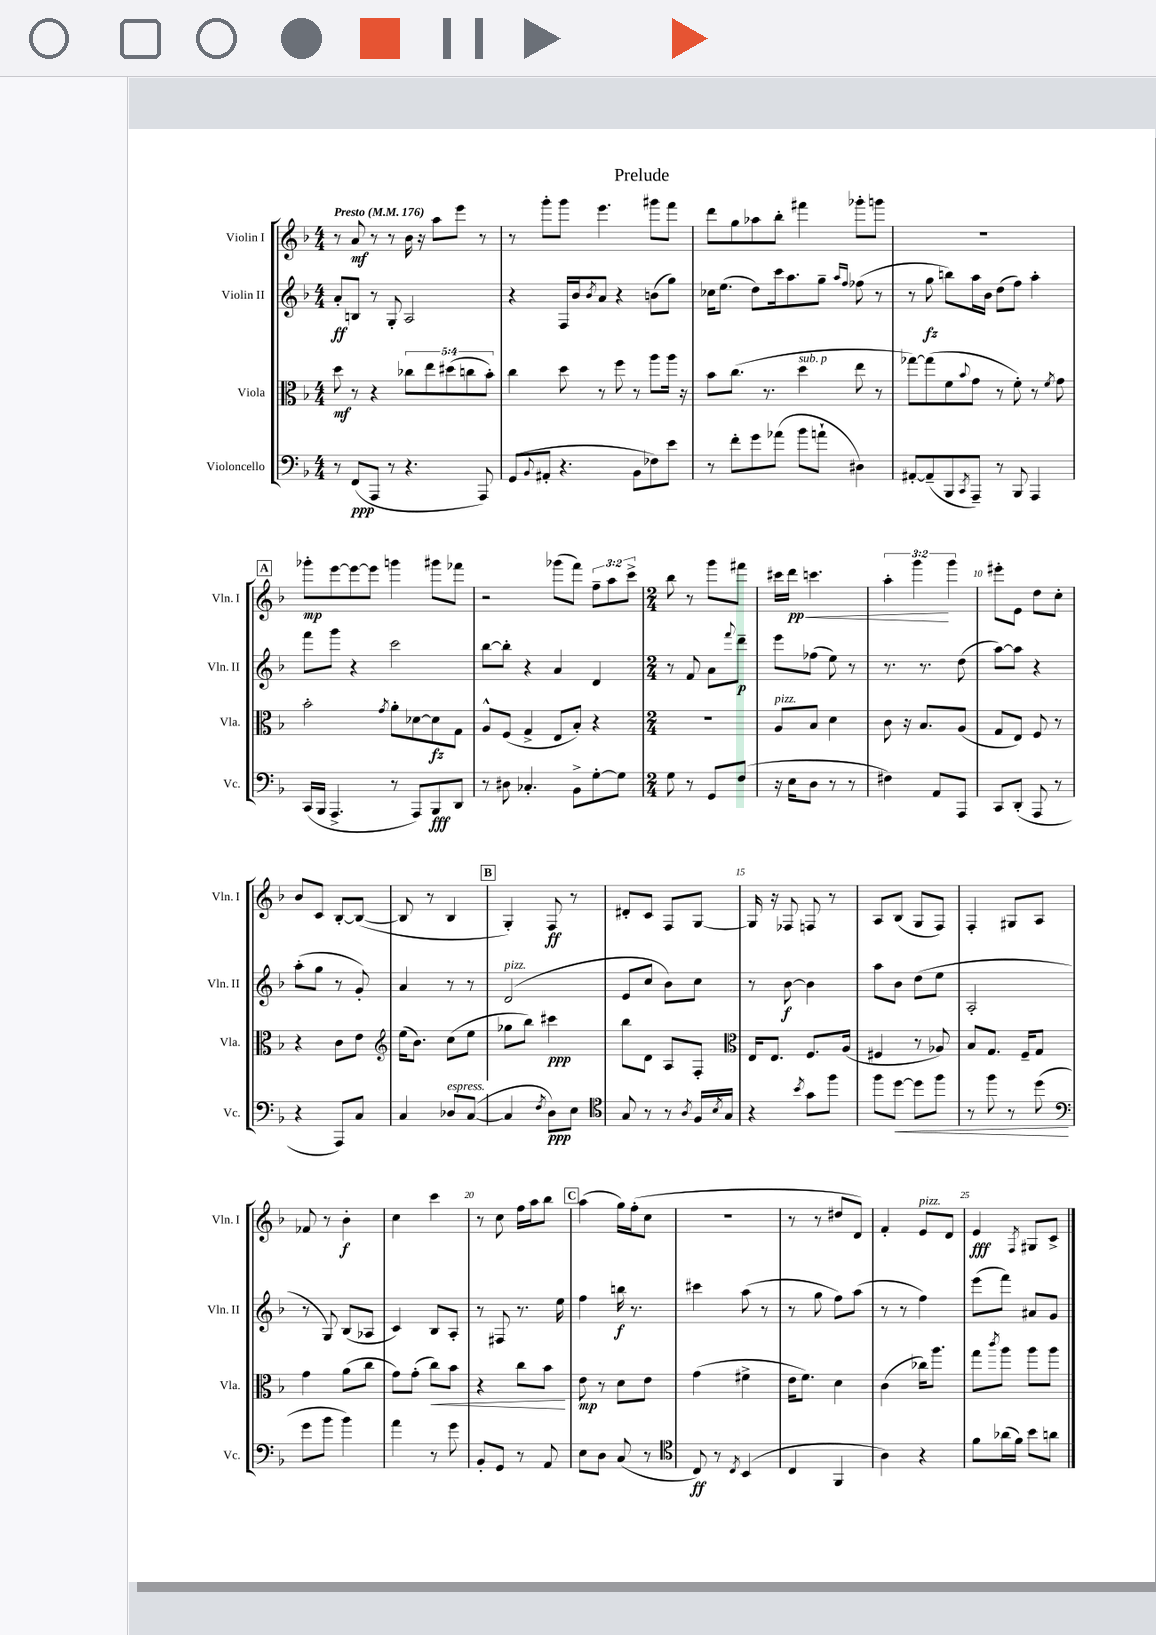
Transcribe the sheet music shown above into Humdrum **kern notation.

**kern	**kern	**kern	**kern
*staff4	*staff3	*staff2	*staff1
*clefF4	*clefC3	*clefG2	*clefG2
*k[b-]	*k[b-]	*k[b-]	*k[b-]
*M4/4	*M4/4	*M4/4	*M4/4
*MM176	*MM176	*MM176	*MM176
8r	8dd	8a'	8r
(8FF	8r	8B	8a
8AAA	4r	8r	8r
8r	.	8G'	8r
4.r	10cc-	2A	16b-
.	.	.	16r
.	10ee	.	.
.	.	.	8aa
.	(10dd#	.	.
.	.	.	8eee
.	10cc	.	.
8AAA)	.	.	8r
.	10b-')	.	.
=	=	=	=
(8GG	4cc	4r	8r
8qqBB-	.	.	.
8AA#'	.	.	8ggg'
4.r	8dd	16F	8ggg
.	.	16b-	.
.	.	8qb-	.
.	8r	8a	4.eee
.	8ff	4r	.
8BB-	8r	.	.
8F-)	8aa	(8b	8ggg#
8e	16aa	8gg)	8fff
.	16r	.	.
=	=	=	=
8r	8b-	16cc-	8ddd
.	.	(8.ee	.
8f'	(8.cc	.	8gg
8g	.	8dd)	8aa-
.	8.r	.	.
(8a-	.	16ccc	8bb-'
.	.	8.aa	.
8b-	4dd	.	4fff#
8a`	.	8gg~	.
.	.	16qqaa	.
.	.	16qqff	.
4D#)	8ee	(8ff-	8ggg-'
.	8r	8r	8ggg
=	=	=	=
[8AA#'	[8gg-)	8r	1r
(8AA#~]	(8gg-]	8gg	.
8BBB-	8f	8bb)	.
8qCC	8qqb-	.	.
8AAA~)	8g	16aa	.
.	.	16b-	.
8r	8r	(8dd	.
8BBB-	8f')	8ff)	.
4AAA	8r	4aa'	.
.	8qf	.	.
.	8g	.	.
=	=	=	=
(16CC	2b-'	8fff	8ggg-'
16BBB-	.	.	.
4.AAA^	.	8ggg	[8eee
.	.	4r	8eee_
.	.	.	8eee]
.	8qg	.	.
8r	8a'	2ccc	4ggg
8AAA)	[8d-	.	.
8BBB-	8d-]	.	8ggg#
8DD	8G	.	8fff-
=	=	=	=
8r	8A^^	[8bb-	2r
8D#	(8F	8bb-']	.
4.C-'	4G^	4r	.
.	8E	4a	(8ggg-
8BB-^	8B-')	.	8fff)
[8G'	4r	4d	12ff~
.	.	.	12aa
8G]	.	.	.
.	.	.	12ccc^
=	=	=	=
*M2/4	*M2/4	*M2/4	*M2/4
8G	2r	8r	8bb-
8r	.	8f	8r
8GG	.	8a	8ggg
.	.	8qqfff	.
(8F	.	8ddd~	8fff#
=	=	=	=
16r	8A	8eee	16ccc#
16E	.	.	16ddd
8D	8B-	(8ff-	4.ccc
8r	4d	8ee)	.
8r	.	8r	.
=	=	=	=
4F#)	8c	8.r	6aa'
.	16r	.	.
.	.	.	6ggg
.	8.B-	8.r	.
8AA	.	.	.
.	.	.	6ggg
8AAA	(8A	(8dd	.
=	=	=	=
8CC	8G	[8aa)	8eee#'
(8DD'	8E)	8aa]	8e
8AAA	8F	4r	8dd
8r	8r	.	8cc'
=	=	=	=
4r	4r	(8aa'	8b-
.	.	8gg	8c
8AAA)	8c	8r	[8B-'
8C	8e	8g')	(8B-_
=	=	=	=
*	*clefG2	*	*
4C	(16ee	4a	8B-]
.	8.b-)	.	.
.	.	.	8r
8D-	(8cc	8r	4B-
([8C	8ee	8r	.
=	=	=	=
4C]	8gg-	(2d	4G')
.	8bb-)	.	.
8qF	.	.	.
8D)	4ccc#	.	8F
8E	.	.	8r
=	=	=	=
*clefC4	*	*	*
8G	8bb-	8e	8d#'
8r	8d	8cc	8c
8r	8A	8b-)	8F
8qA	.	.	.
16F	8F'	8cc	[8G
8qB-	.	.	.
16G	.	.	.
=	=	=	=
*	*clefC3	*	*
4r	16E	8r	16G]
.	8.E	.	16r
.	.	[8b-	8F-
8qb-	.	.	.
8g	8.F	4b-]	8F
8ff	.	.	8r
.	(16A	.	.
=	=	=	=
8ff	4F#	8aa	8A
[8dd	.	8b-	(8B-
8dd]	8r	(8dd	8G
8ff	8A-)	8ee	8F)
=	=	=	=
8r	8B-	2A'	4F'
8ff	8.G	.	.
8r	.	.	8G#
.	16F~	.	.
(8dd	8G	.	8A
=	=	=	=
*clefF4	*	*	*
8g	4g	8r	8f-
8b-	.	8G)	8r
4b-)	(8a	(8B-	4b-'
.	8cc	8A-	.
=	=	=	=
4a	8g)	4c)	4cc
.	(8g'	.	.
8r	8cc)	8B-	4ccc
8g	8b-	8A'	.
=	=	=	=
8BB-'	4r	8r	8r
8GG	.	8F#	8cc
8r	8cc	8.r	16ff
.	.	.	16aa
8AA	8b-	.	8bb-
.	.	16ee	.
=	=	=	=
8E	8e	4ff	(4aa
8D	8r	.	.
(8C	8d	16bb	16gg)
.	.	8.r	(16ff'
8r	8e	.	8cc
=	=	=	=
*clefC4	*	*	*
8C)	(4g	4ccc#	2r
8r	.	.	.
8qC	.	.	.
(4BB-	4f#^	(8aa	.
.	.	8r	.
=	=	=	=
4C	16e	8r	8r
.	8.f)	.	.
.	.	8gg	8r
4FF	4d	8ff)	8dd#
.	.	(8aa	8d)
=	=	=	=
4A)	(4c	8r	4f'
.	.	8r	.
4r	16cc-)	4ff)	8e
.	8.aa	.	.
.	.	.	8d
=	=	=	=
8f	8gg	(8eee	4e
.	8qccc	.	.
(16a-	8aa	8fff)	.
16f)	.	.	.
.	.	.	8qF
8b-	8aa	8a#	8G#
8a	8aa	8g	8c^
==	==	==	==
*-	*-	*-	*-
